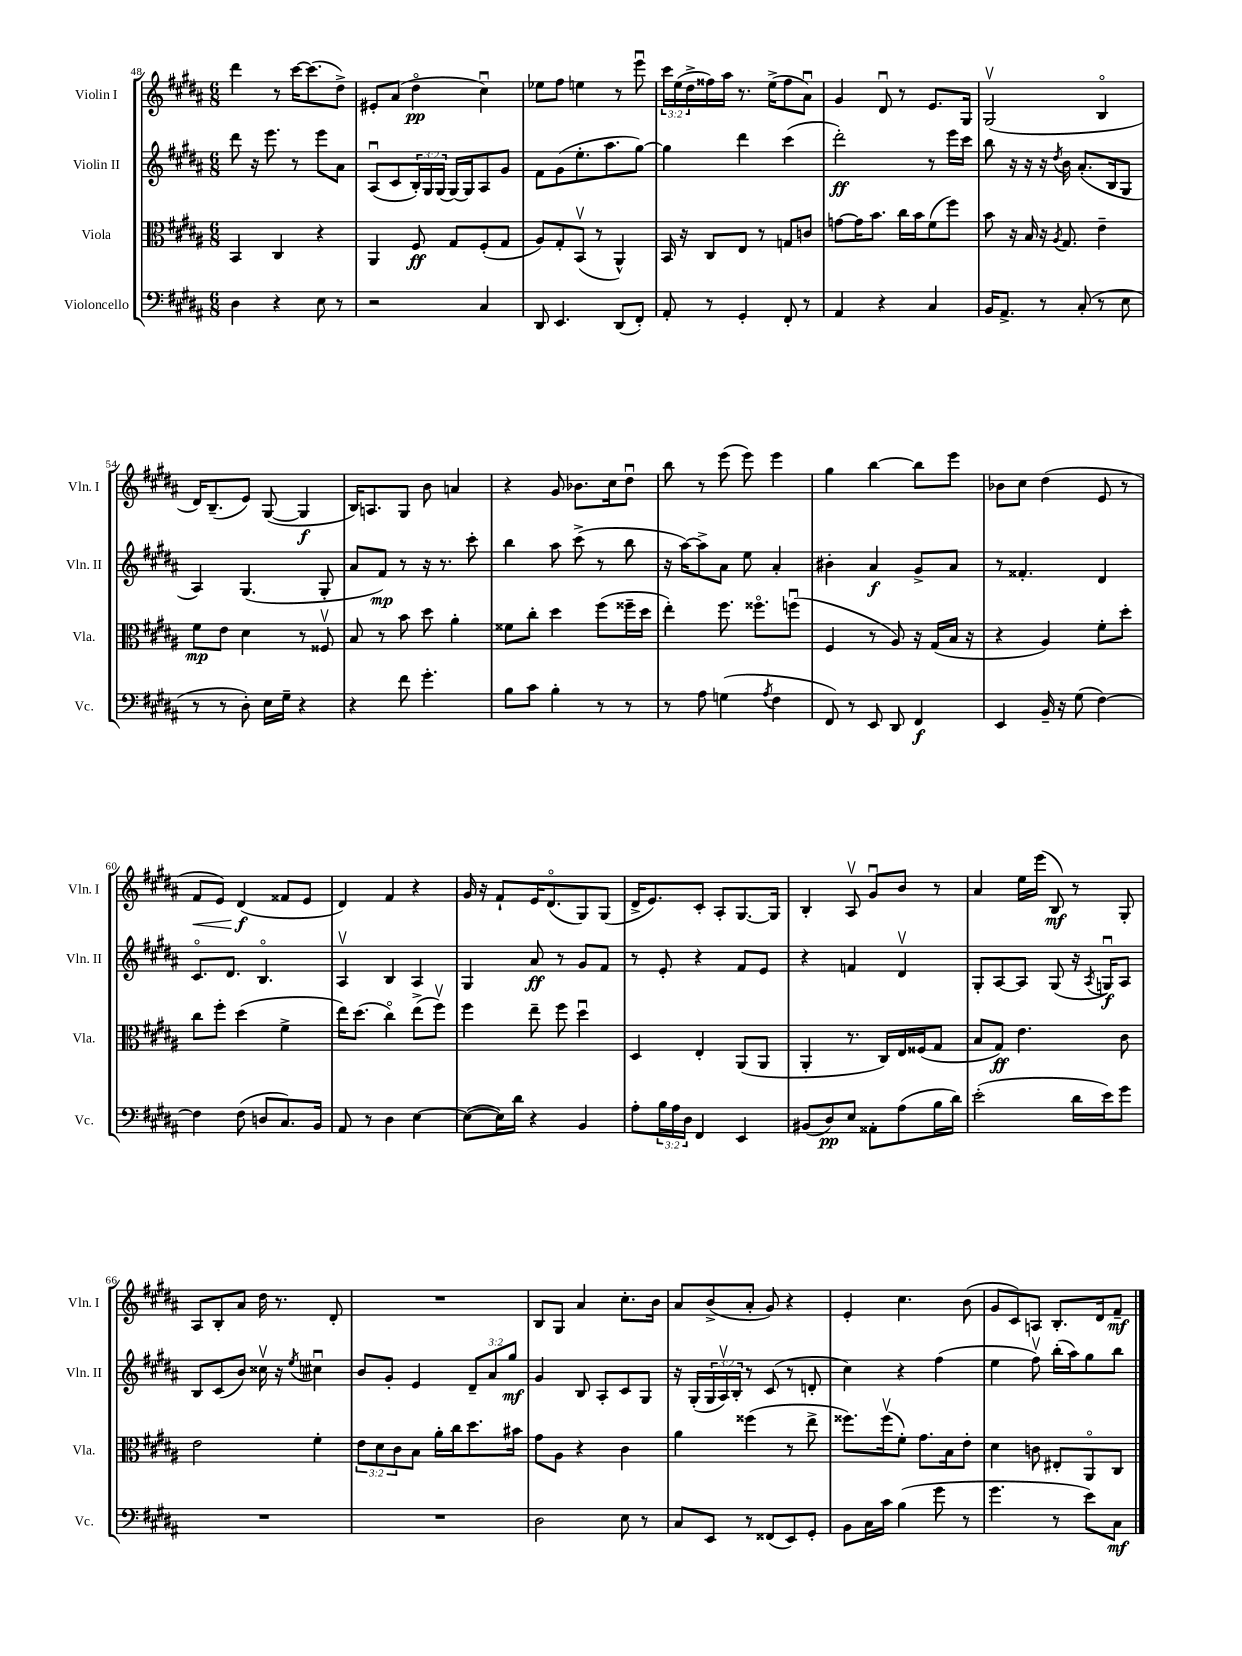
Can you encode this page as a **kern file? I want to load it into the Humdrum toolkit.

**kern	**dynam	**kern	**dynam	**kern	**dynam	**kern	**dynam
*part4	*part4	*part3	*part3	*part2	*part2	*part1	*part1
*staff4	*staff4	*staff3	*staff3	*staff2	*staff2	*staff1	*staff1
*I"Violoncello	*	*I"Viola	*	*I"Violin II	*	*I"Violin I	*
*I'Vc.	*	*I'Vla.	*	*I'Vln. II	*	*I'Vln. I	*
*clefF4	*	*clefC3	*	*clefG2	*	*clefG2	*
*k[f#c#g#d#a#]	*	*k[f#c#g#d#a#]	*	*k[f#c#g#d#a#]	*	*k[f#c#g#d#a#]	*
*M6/8	*	*M6/8	*	*M6/8	*	*M6/8	*
=48	=48	=48	=48	=48	=48	=48	=48
4D#\	.	4BB/	.	8ddd#\	.	4ddd#\	.
.	.	.	.	16r	.	.	.
.	.	.	.	8.eee\	.	.	.
4r	.	4C#/	.	.	.	8r	.
.	.	.	.	8r	.	[16ccc#\KL	.
.	.	.	.	.	.	(8.ccc#\]	.
8E\	.	4r	.	8eee\L	.	.	.
8r	.	.	.	8a#\J	.	8dd#^\J)	.
=49	=49	=49	=49	=49	=49	=49	=49
2r	.	4AA#/	.	(8A#u/L	.	8e#X'/L	.
.	.	.	.	8c#/	.	(8a#/J	.
.	.	8F#/	ff	24B'/L)	.	4dd#\	pp
.	.	.	.	24G#/	.	.	.
.	.	.	.	(24G#/JJ	.	.	.
.	.	8G#/L	.	[16G#/LL)	.	.	.
.	.	.	.	16G#/J]	.	.	.
4C#/	.	(8F#'/	.	8A#/	.	4cc#u\)	.
.	.	8G#/J	.	8g#/J	.	.	.
=50	=50	=50	=50	=50	=50	=50	=50
8DD#/	.	8A#/L)	.	8f#\L	.	8ee-X\L	.
4.EE/	.	8G#'/	.	(8g#\	.	8ff#\J	.
.	.	(8BBv/J	.	8.ee'\	.	4een\	.
.	.	8r	.	.	.	.	.
.	.	.	.	8.aa#\	.	.	.
(8DD#/L	.	4AA#^^/)	.	.	.	8r	.
8FF#'/J)	.	.	.	[8gg#\J)	.	8eeeu\	.
=51	=51	=51	=51	=51	=51	=51	=51
8AA#'/	.	16BB/	.	4gg#\]	.	24ccc#\LL	.
.	.	.	.	.	.	(24ee\	.
.	.	16r	.	.	.	.	.
.	.	.	.	.	.	24dd#^\	.
8r	.	8C#/L	.	.	.	16ff##X\)	.
.	.	.	.	.	.	16aa#\JJ	.
4GG#'/	.	8E/J	.	4ddd#\	.	8.r	.
.	.	8r	.	.	.	.	.
.	.	.	.	.	.	(16ee^\KL	.
8FF#'/	.	8Gn/L	.	(4ccc#\	.	8ff##\	.
8r	.	8cn/J	.	.	.	8a#u\J)	.
=52	=52	=52	=52	=52	=52	=52	=52
4AA#/	.	[8gn\L	.	2ddd#'\)	ff	4g#/	.
.	.	16g\K]	.	.	.	.	.
.	.	8.b\J	.	.	.	.	.
4r	.	.	.	.	.	8d#u/	.
.	.	16cc#\LL	.	.	.	8r	.
.	.	16b\J	.	.	.	.	.
4C#/	.	(8f#\	.	8r	.	8.e/L	.
.	.	8ff#\J)	.	16eee\LL	.	.	.
.	.	.	.	16ccc#\JJ	.	16G#/Jk	.
=53	=53	=53	=53	=53	=53	=53	=53
16BB/KL	.	8b\	.	8bb\	.	(2G#v/	.
8.AA#^/J	.	.	.	.	.	.	.
.	.	16r	.	16r	.	.	.
.	.	16B/	.	16r	.	.	.
8r	.	16r	.	16r	.	.	.
.	.	8qA#/	.	8qdd#/	.	.	.
.	.	8.G#/	.	16b\	.	.	.
(8C#'/	.	.	.	(8.a#'/L	.	.	.
8r	.	4e~\	.	.	.	4B/	.
.	.	.	.	16B/k	.	.	.
8E\	.	.	.	8G#/J	.	.	.
!!LO:LB:g=z
=54	=54	=54	=54	=54	=54	=54	=54
8r	.	8f#\L	mp	4A#/)	.	16d#/KL)	.
.	.	.	.	.	.	(8.B~/	.
8r	.	8e\J	.	.	.	.	.
8D#'\)	.	4d#\	.	(4.G#/	.	8e/J)	.
16E\LL	.	.	.	.	.	([8G#/	.
16G#~\JJ	.	.	.	.	.	.	.
4r	.	8r	.	.	.	4G#/]	f
.	.	8F##Xv/	.	8G#'/	.	.	.
=55	=55	=55	=55	=55	=55	=55	=55
4r	.	8B/	.	8a#/L	.	16B/KL)	.
.	.	.	.	.	.	8.An/	.
.	.	8r	.	8f#/J)	mp	.	.
8f#\	.	8b\	.	8r	.	8G#/J	.
4.g#'\	.	8dd#\	.	16r	.	8b\	.
.	.	.	.	8.r	.	.	.
.	.	4a#'\	.	.	.	4an/	.
.	.	.	.	8ccc#'\	.	.	.
=56	=56	=56	=56	=56	=56	=56	=56
8B\L	.	8f##X\L	.	4bb\	.	4r	.
8c#\J	.	8cc#'\J	.	.	.	.	.
4B'\	.	4dd#\	.	8aa#\	.	8g#/	.
.	.	.	.	(8ccc#^\	.	8.b-X\L	.
8r	.	(8ff#\L	.	8r	.	.	.
.	.	.	.	.	.	16cc#\k	.
8r	.	16ff##X~\L	.	8bb\	.	8dd#u\J	.
.	.	16dd#\JJ	.	.	.	.	.
=57	=57	=57	=57	=57	=57	=57	=57
8r	.	4ee'\)	.	16r	.	8bb\	.
.	.	.	.	[16aa#\KL)	.	.	.
8A#\	.	.	.	8aa#^\]	.	8r	.
(4Gn\	.	8.ff#\	.	8a#\J	.	(8eee\	.
.	.	.	.	8ee\	.	8eee\)	.
.	.	8.ff##X\L	.	.	.	.	.
8qA#/	.	.	.	.	.	.	.
4F#\	.	.	.	4a#'/	.	4eee\	.
.	.	(8ffnu\J	.	.	.	.	.
=58	=58	=58	=58	=58	=58	=58	=58
8FF#/)	.	4F#/	.	4b#X'\	.	4gg#\	.
8r	.	.	.	.	.	.	.
8EE/	.	8r	.	4a#/	f	[4bb\	.
8DD#/	.	8A#/)	.	.	.	.	.
4FF#/	f	16r	.	8g#^/L	.	8bb\L]	.
.	.	(16G#/LL	.	.	.	.	.
.	.	16B/JJ	.	8a#/J	.	8eee\J	.
.	.	16r	.	.	.	.	.
=59	=59	=59	=59	=59	=59	=59	=59
4EE/	.	4r	.	8r	.	8b-X\L	.
.	.	.	.	4.f##X'/	.	8cc#\J	.
16BB~/	.	4A#/)	.	.	.	(4dd#\	.
16r	.	.	.	.	.	.	.
(8G#\	.	.	.	.	.	.	.
[4F#\)	.	8f#'\L	.	4d#/	.	8e/	.
.	.	8dd#'\J	.	.	.	8r	.
!!LO:LB:g=z
=60	=60	=60	=60	=60	=60	=60	=60
!	!	!	!	!	!	!	!LO:HP:b
4F#\]	.	8cc#\L	.	8.c#/L	.	8f#/L	<
.	.	8ff#'\J	.	.	.	8e/J)	.
.	.	.	.	8.d#/J	.	.	.
(8F#\	.	(4dd#\	.	.	.	(4d#/	f
8Dn/L	.	.	.	4.B/	.	.	.
8.C#/)	.	4f#^\	.	.	.	8f##X/L	[
.	.	.	.	.	.	8e/J	.
16BB/Jk	.	.	.	.	.	.	.
=61	=61	=61	=61	=61	=61	=61	=61
8AA#/	.	16ee\KL)	.	4A#v/	.	4d#/)	.
.	.	(8.dd#\J	.	.	.	.	.
8r	.	.	.	.	.	.	.
4D#\	.	4cc#\)	.	4B/	.	4f#/	.
[4E\	.	(8ee^\L	.	4A#/	.	4r	.
.	.	8ff#v\J)	.	.	.	.	.
=62	=62	=62	=62	=62	=62	=62	=62
(8E\L_	.	4ff#\	.	4G#/	.	16g#/	.
.	.	.	.	.	.	16r	.
16E\L])	.	.	.	.	.	8f#`/L	.
16d#\JJ	.	.	.	.	.	.	.
4r	.	8ee~\	.	8a#/	ff	16e/K	.
.	.	.	.	.	.	(8.d#/	.
.	.	8ff#\	.	8r	.	.	.
4BB/	.	4dd#u\	.	8g#/L	.	8G#/)	.
.	.	.	.	8f#/J	.	(8G#/J	.
=63	=63	=63	=63	=63	=63	=63	=63
8A#'\L	.	4D#/	.	8r	.	16d#^/KL	.
.	.	.	.	.	.	8.e/)	.
24B\L	.	.	.	8e'/	.	.	.
24A#\	.	.	.	.	.	.	.
24D#\JJ	.	.	.	.	.	.	.
4FF#/	.	4E'/	.	4r	.	8c#'/J	.
.	.	.	.	.	.	8A#'/L	.
4EE/	.	(8AA#/L	.	8f#/L	.	[8.G#/	.
.	.	8AA#/J	.	8e/J	.	.	.
.	.	.	.	.	.	16G#/Jk]	.
=64	=64	=64	=64	=64	=64	=64	=64
(8BB#X/L	.	4AA#'/	.	4r	.	4B'/	.
8D#/)	pp	.	.	.	.	.	.
8E/J	.	8.r	.	4fn/	.	8A#v/	.
8AA##X'\L	.	.	.	.	.	8g#u/L	.
.	.	16C#/LL)	.	.	.	.	.
(8A#\	.	16E/	.	4d#v/	.	8b/J	.
.	.	(16F##X/J	.	.	.	.	.
16B\L	.	8G#/J	.	.	.	8r	.
16d#\JJ)	.	.	.	.	.	.	.
=65	=65	=65	=65	=65	=65	=65	=65
(2e'\	.	8B/L	.	8G#'/L	.	4a#/	.
.	.	8G#/J)	ff	[8A#/	.	.	.
.	.	4.e\	.	8A#/J]	.	16ee\LL	.
.	.	.	.	.	.	(16eee\JJ	.
.	.	.	.	(8G#/	.	8B/)	mf
16d#\LL	.	.	.	16r	.	8r	.
.	.	.	.	8qA#/	.	.	.
16e\J)	.	.	.	16Gnu/KL)	f	.	.
8g#\J	.	8c#\	.	8A#/J	.	8G#'/	.
!!LO:LB:g=z
=66	=66	=66	=66	=66	=66	=66	=66
2.r	.	2e\	.	8B/L	.	8A#/L	.
.	.	.	.	(8c#/	.	8B'/	.
.	.	.	.	8b/J)	.	8a#/J	.
.	.	.	.	16cc##Xv\	.	16dd#\	.
.	.	.	.	16r	.	8.r	.
.	.	.	.	8qee/	.	.	.
.	.	4f#'\	.	4cc#Xu\	.	.	.
.	.	.	.	.	.	8d#'/	.
=67	=67	=67	=67	=67	=67	=67	=67
2.r	.	12e\L	.	8b/L	.	2.r	.
.	.	12d#\	.	.	.	.	.
.	.	.	.	8g#'/J	.	.	.
.	.	12c#\	.	.	.	.	.
.	.	8B\J	.	4e/	.	.	.
.	.	16a#'\LL	.	.	.	.	.
.	.	16cc#\J	.	.	.	.	.
.	.	8.dd#\	.	12d#~/L	.	.	.
.	.	.	.	12a#/	.	.	.
.	.	.	.	12gg#/J	mf	.	.
.	.	16b#X\Jk	.	.	.	.	.
=68	=68	=68	=68	=68	=68	=68	=68
2D#\	.	8g#\L	.	4g#/	.	8B/L	.
.	.	8A#\J	.	.	.	8G#/J	.
.	.	4r	.	8B/	.	4a#/	.
.	.	.	.	8A#'/L	.	.	.
8E\	.	4c#\	.	8c#/	.	8.cc#'\L	.
8r	.	.	.	8G#/J	.	.	.
.	.	.	.	.	.	16b\Jk	.
=69	=69	=69	=69	=69	=69	=69	=69
8C#/L	.	4a#\	.	16r	.	8a#/L	.
.	.	.	.	(16G#'/LL	.	.	.
8EE/J	.	.	.	24G#/	.	(8b^/	.
.	.	.	.	24A#v/)	.	.	.
.	.	.	.	24B'/JJ	.	.	.
8r	.	(4ff##X\	.	8r	.	8a#'/J	.
(8FF##X/L	.	.	.	(8c#/	.	8g#/)	.
8EE/)	.	8r	.	8r	.	4r	.
8GG#'/J	.	8ee^\	.	8dn'/	.	.	.
=70	=70	=70	=70	=70	=70	=70	=70
8BB\L	.	8.ff##X\L)	.	4cc#\)	.	4e'/	.
16C#\L	.	.	.	.	.	.	.
16c#\JJ	.	(16ff##v\k	.	.	.	.	.
(4B\	.	8f#'\J)	.	4r	.	4.cc#\	.
.	.	8.g#\L	.	.	.	.	.
8g#\	.	.	.	(4ff#\	.	.	.
.	.	16B\k	.	.	.	.	.
8r	.	8e'\J	.	.	.	(8b\	.
=71	=71	=71	=71	=71	=71	=71	=71
4.g#\	.	4d#\	.	4ee\	.	8g#/L	.
.	.	.	.	.	.	8c#/)	.
.	.	8cn\	.	8ff#v\)	.	8An/J	.
8r	.	8E#X'/L	.	(16bb'\LL	.	8.B'/L	.
.	.	.	.	16aa#\J)	.	.	.
8e\L)	.	8AA#/	.	8gg#\	.	.	.
.	.	.	.	.	.	16d#/k	.
8C#\J	mf	8C#/J	.	8bb\J	.	8f#~/J	mf
==	==	==	==	==	==	==	==
*-	*-	*-	*-	*-	*-	*-	*-
